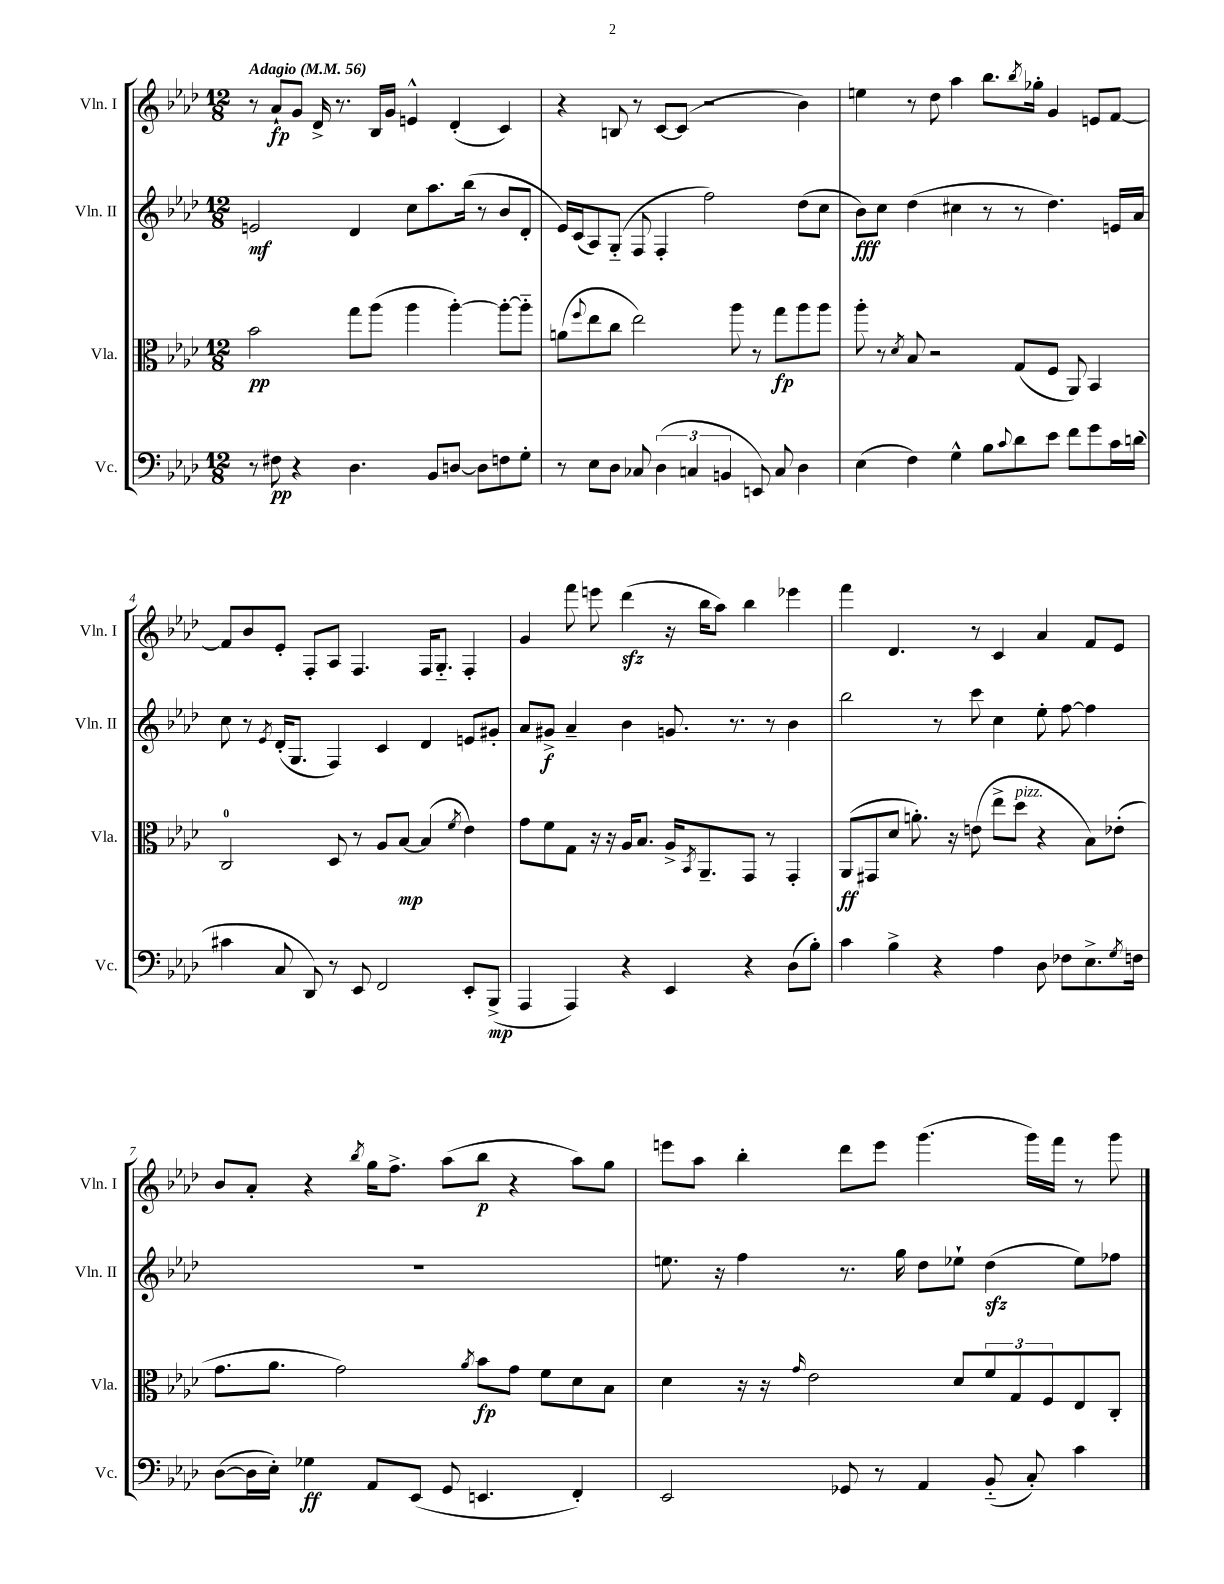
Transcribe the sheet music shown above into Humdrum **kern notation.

**kern	**kern	**kern	**kern
*staff4	*staff3	*staff2	*staff1
*clefF4	*clefC3	*clefG2	*clefG2
*k[b-e-a-d-]	*k[b-e-a-d-]	*k[b-e-a-d-]	*k[b-e-a-d-]
*M12/8	*M12/8	*M12/8	*M12/8
*MM56	*MM56	*MM56	*MM56
8r	2b-	2e	8r
8F#	.	.	8a-`
4r	.	.	8g
.	.	.	16d-^
.	.	.	8.r
4.D-	8gg	4d-	.
.	(8aa-	.	16B-
.	.	.	16g
.	4aa-	8cc	4e^^
8BB-	.	8.aa-	.
[8D	[4aa-')	.	(4d-'
.	.	(16bb-	.
8D]	.	8r	.
8F	8aa-'_	8b-	4c)
8G'	8aa-'~]	8d-'	.
=	=	=	=
8r	(8a	16e-)	4r
.	.	(16c	.
.	8qqff	.	.
8E-	8ee-	8A-)	.
8D-	8cc	(8G'~	8B
8C-	2ee-)	8F	8r
(6D-	.	4F'	[8c
.	.	.	(8c]
6C	.	.	.
.	.	2ff)	2r
6BB	.	.	.
.	8aa-	.	.
8EE)	8r	.	.
8C	8gg	.	.
4D-	8aa-	(8dd-	4b-)
.	8aa-	8cc	.
=	=	=	=
(4E-	8aa-'	8b-)	4ee
.	8r	8cc	.
.	8qd-	.	.
4F)	8B-	(4dd-	8r
.	2r	.	8dd-
4G^^	.	4cc#	4aa-
8B-	.	8r	8.bb-
8qqc	.	.	.
8d-	(8G	8r	.
.	.	.	8qbb-
.	.	.	16gg-'
8e-	8F	4.dd-)	4g
8f	8AA-)	.	.
8g	4BB-	.	8e
16c	.	16e	[8f
(16d	.	16a-	.
=	=	=	=
4c#	2C	8cc	8f]
.	.	8r	8b-
.	.	8qe-	.
8C	.	(16d-'	8e-'
.	.	8.G	.
8DD-)	.	.	8F'
8r	8D-	4F)	8A-
8EE-	8r	.	4.F
2FF	8A-	4c	.
.	[8B-	.	.
.	(4B-]	4d-	16F
.	.	.	8.G'~
.	8qf	.	.
8EE-'	4e-)	8e	4F'
(8BBB-^	.	8g#'	.
=	=	=	=
4AAA-	8g	8a-	4g
.	8f	8g#^	.
4AAA-)	8G	4a-~	8fff
.	16r	.	8eee
.	16r	.	.
4r	16A-	4b-	(4ddd-
.	8.B-	.	.
4EE-	16A-^	8.g	16r
.	8qBB-	.	.
.	8.AA-~	.	16bb-
.	.	.	8aa-)
.	.	8.r	.
4r	8GG	.	4bb-
.	8r	8r	.
(8D-	4GG'	4b-	4eee-
8B-')	.	.	.
=	=	=	=
4c	(8AA-	2bb-	4fff
.	8GG#	.	.
4B-^	8d-	.	4.d-
.	8.a')	.	.
4r	.	8r	.
.	16r	.	.
.	(8e	8ccc	8r
4A-	8ee-^	4cc	4c
.	8dd-	.	.
8D-	4r	8ee-'	4a-
8F-	.	[8ff	.
8.E-^	8B-)	4ff]	8f
.	(8e-'	.	8e-
8qG	.	.	.
16F	.	.	.
=	=	=	=
([8D-	8.g	1.r	8b-
16D-]	.	.	8a-'
16E-')	8.a-	.	.
4G-	.	.	4r
.	2g)	.	.
.	.	.	8qbb-
8AA-	.	.	16gg
.	.	.	8.ff^
(8EE-	.	.	.
8GG	.	.	(8aa-
.	8qa-	.	.
4.EE	8b-	.	8bb-
.	8g	.	4r
.	8f	.	.
4FF')	8d-	.	8aa-)
.	8B-	.	8gg
=	=	=	=
2EE-	4d-	8.ee	8eee
.	.	.	8aa-
.	.	16r	.
.	16r	4ff	4bb-'
.	16r	.	.
.	16qqg	.	.
.	2e-	.	.
8GG-	.	8.r	8ddd-
8r	.	.	8eee
.	.	16gg	.
4AA-	.	8dd-	(4.ggg
.	8d-	8ee-`	.
(8BB-'~	12f	(4dd-	.
.	12G	.	.
8C')	.	.	16ggg)
.	12F	.	.
.	.	.	16fff
4c	8E-	8ee-)	8r
.	8C'	8ff-	8ggg
==	==	==	==
*-	*-	*-	*-
